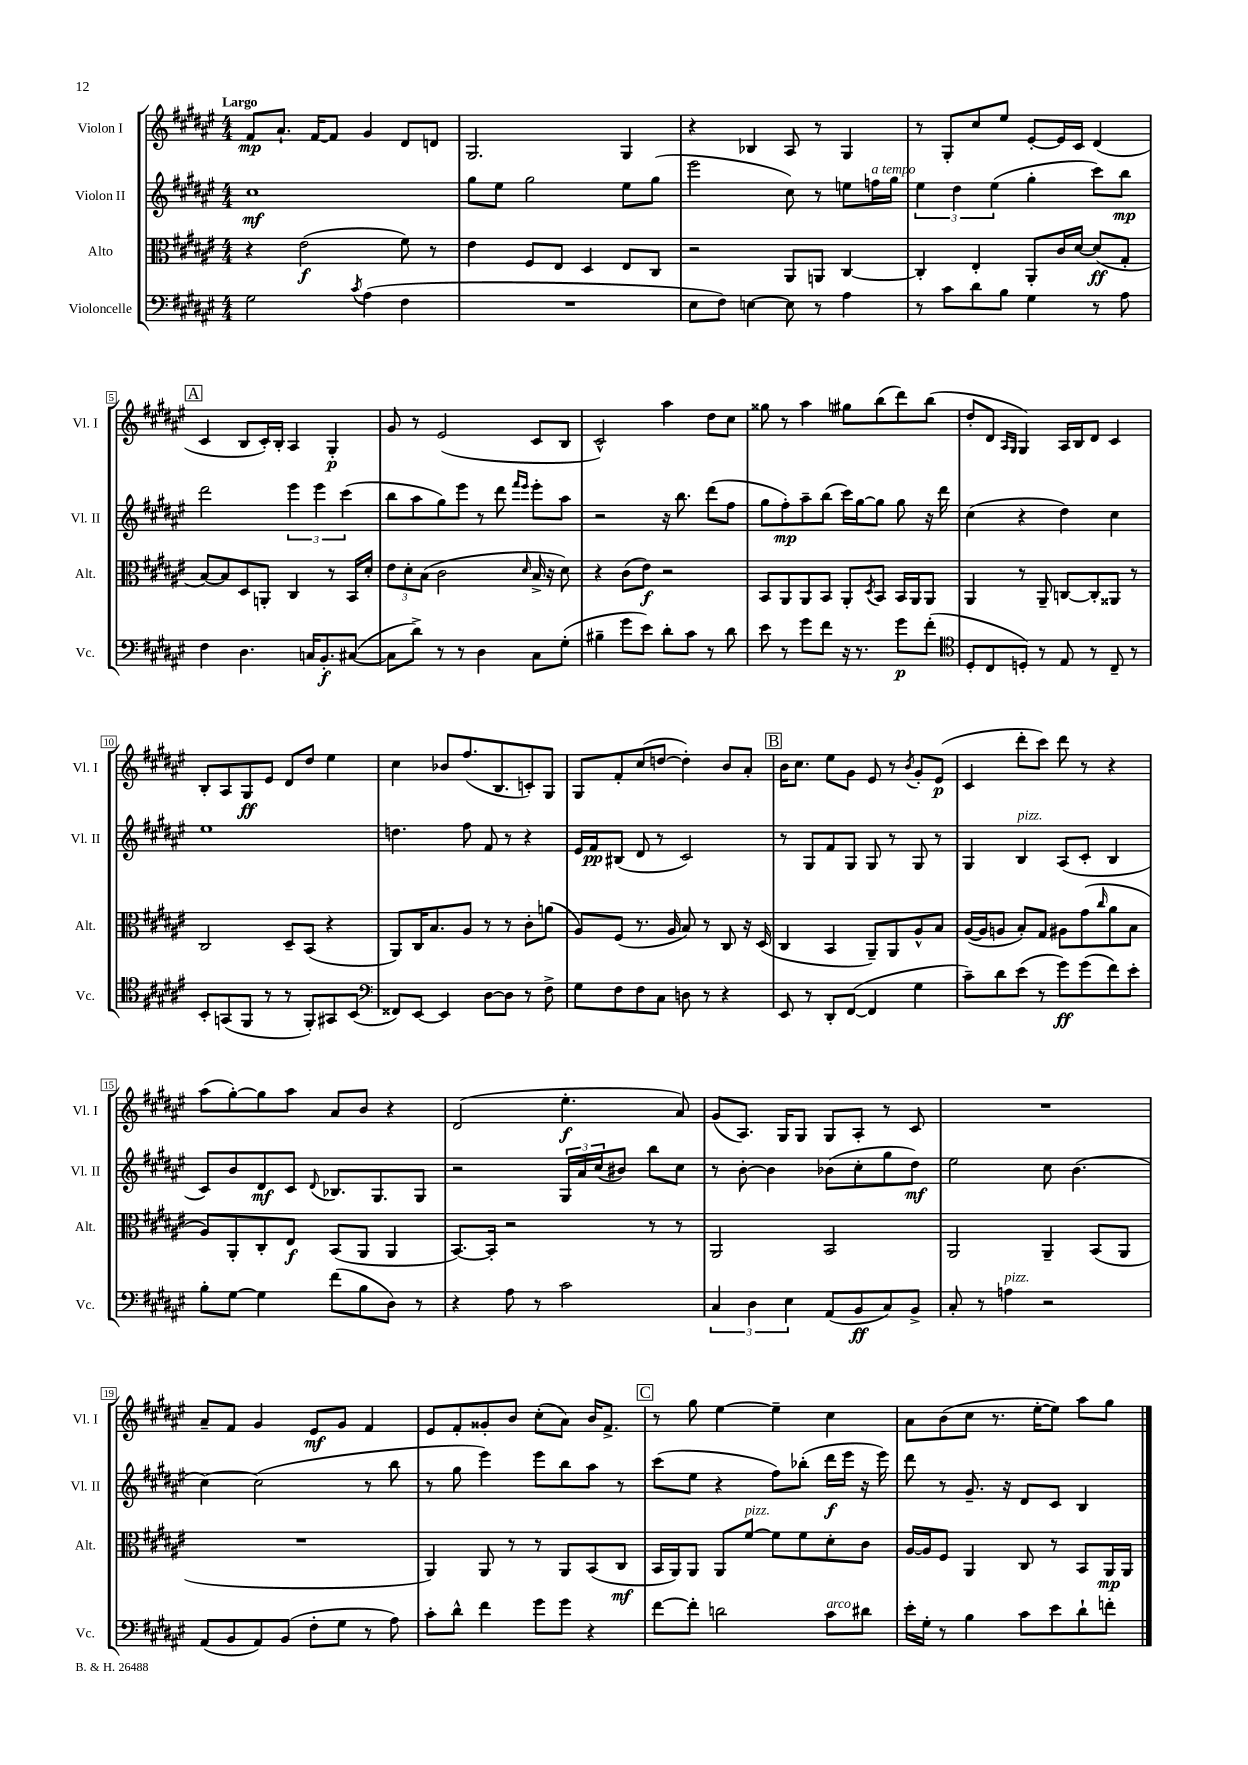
<<
\new StaffGroup <<
\new Staff = "s0" \with { instrumentName = "Violon I" shortInstrumentName = "Vl. I" } {
    \clef treble \key fis \major \numericTimeSignature \time 4/4 \tempo "Largo"
    fis'8\mp ais'8.-! fis'16~ fis'8 gis'4 dis'8 d'8 |
    gis2. gis4 |
    r4 bes4 ais8 r8 gis4 |
    r8 gis8-. cis''8 eis''8 eis'8~-. eis'16 cis'16 dis'4( |
    \mark \markup { \box "A" } cis'4 b8 cis'16-.) b16-. ais4 gis4-.\p |
    gis'8 r8 eis'2( cis'8 b8 |
    cis'2-^) ais''4 dis''8 cis''8 |
    gisis''8 r8 ais''4 gis''8 b''8( dis'''8) b''8( |
    dis''8-. dis'8 \grace { ais16 gis16 } gis4) ais16 b16 dis'8 cis'4 |
    b8-. ais8 gis8\ff eis'8 dis'8 dis''8 eis''4 |
    cis''4 bes'8 fis''8.( b8. c'8-.) gis8 |
    gis8 fis'8-. cis''8( d''8~ d''4-.) b'8 ais'8-. |
    \mark \markup { \box "B" } b'16 cis''8. eis''8 gis'8 eis'8 r8 \acciaccatura { b'8 } gis'8-. eis'8\p( |
    cis'4 dis'''8-. cis'''8) dis'''8 r8 r4 |
    ais''8( gis''8~-.) gis''8 ais''8 ais'8 b'8 r4 |
    dis'2( eis''4.-.\f ais'8) |
    gis'8( ais8.) gis16 gis8 gis8 ais8-. r8 cis'8 |
    R1 |
    ais'8-- fis'8 gis'4 eis'8\mf gis'8 fis'4 |
    eis'8 fis'8-. gisis'8-. b'8 cis''8-.( ais'8) b'16 fis'8.-> |
    \mark \markup { \box "C" } r8 gis''8 eis''4~ eis''4-- cis''4 |
    ais'8 b'8( cis''8 r8. eis''16~-. eis''8) ais''8 gis''8 \bar "|." |
}
\new Staff = "s1" \with { instrumentName = "Violon II" shortInstrumentName = "Vl. II" } {
    \clef treble \key fis \major \numericTimeSignature \time 4/4
    cis''1\mf |
    gis''8 eis''8 gis''2 eis''8 gis''8( |
    eis'''2 cis''8) r8 e''8 f''16^\markup { \italic "a tempo" } gis''16 |
    \tuplet 3/2 { eis''4 dis''4 eis''4( } gis''4-. cis'''8) b''8\mp |
    \mark \markup { \box "A" } dis'''2 \tuplet 3/2 { eis'''4 eis'''4 cis'''4( } |
    b''8 ais''8 gis''8) eis'''8 r8 dis'''8 \grace { fis'''16 eis'''16 } eis'''8-. ais''8 |
    r2 r16 b''8. dis'''8( fis''8 |
    gis''8 fis''8-.\mp) ais''8-- b''8( cis'''16) gis''16~ gis''8 gis''8 r16 dis'''16 |
    cis''4( r4 dis''4) cis''4 |
    eis''1 |
    d''4. fis''8 fis'8 r8 r4 |
    eis'16 fis'16\pp bis8( dis'8 r8 cis'2) |
    \mark \markup { \box "B" } r8 gis8 fis'8 gis8 gis8 r8 gis8 r8 |
    gis4 b4^\markup { \italic "pizz." } ais8( cis'8-. b4 |
    cis'8) b'8 dis'8\mf cis'8 \appoggiatura { dis'8 } bes8. gis8. gis8 |
    r2 \tuplet 3/2 { gis16 ais'16 cis''16( } bis'8) b''8 cis''8 |
    r8 b'8~-. b'4 bes'8( cis''8-. gis''8 dis''8\mf) |
    eis''2 cis''8 b'4.( |
    cis''4~) cis''2( r8 b''8 |
    r8 gis''8 eis'''4) eis'''8 b''8 ais''8 r8 |
    \mark \markup { \box "C" } cis'''8( eis''8 r4 fis''8) bes''8-.( dis'''16\f eis'''16 r16 eis'''16) |
    dis'''8 r8 gis'8.-- r16 dis'8 cis'8 b4 \bar "|." |
}
\new Staff = "s2" \with { instrumentName = "Alto" shortInstrumentName = "Alt." } {
    \clef alto \key fis \major \numericTimeSignature \time 4/4
    r4 eis'2\f( fis'8) r8 |
    eis'4 fis8 eis8 dis4 eis8 cis8 |
    r2 ais,8 a,8 cis4~ |
    cis4-. eis4-. ais,8-. cis'16 dis'16~ dis'8\ff( gis8-. |
    \mark \markup { \box "A" } b8~) b8 dis8 a,8-. cis4 r8 b,16 dis'16-. |
    \tuplet 3/2 { eis'8 dis'8-. b8( } cis'2 \grace { dis'16 } b16-> r16 dis'8) |
    r4 cis'8( eis'8\f) r2 |
    b,8 ais,8 ais,8 b,8 ais,8-. \acciaccatura { dis8 } b,8 b,16 ais,16 ais,8 |
    ais,4 r8 ais,8-- c8~ c8-. aisis,8 r8 |
    cis2 dis8-- b,8( r4 |
    ais,8) cis16 b8. ais8 r8 r8 cis'8-. a'8( |
    ais8) fis8( r8. ais16 b8) r8 cis8 r16 dis16( |
    \mark \markup { \box "B" } cis4 b,4 ais,8--) ais,8 ais8-^ b8 |
    ais16~( ais16 a8 b8-.) gis8 ais8 gis'8( \grace { cis''16 } ais'8 b8 |
    ais8) ais,8-. cis8-. eis8\f b,8( ais,8 ais,4 |
    b,8.~) b,16-. r2 r8 r8 |
    ais,2 b,2 |
    ais,2 ais,4-- b,8( ais,8 |
    R1 |
    ais,4) ais,8 r8 r8 ais,8 b,8( cis8\mf |
    \mark \markup { \box "C" } b,16 ais,16) ais,8 ais,8 fis'8~^\markup { \italic "pizz." } fis'8 fis'8 dis'8-. cis'8 |
    ais16~ ais16 fis8 ais,4 cis8 r8 b,8 ais,16\mp ais,16 \bar "|." |
}
\new Staff = "s3" \with { instrumentName = "Violoncelle" shortInstrumentName = "Vc." } {
    \clef bass \key fis \major \numericTimeSignature \time 4/4
    gis2 \acciaccatura { cis'8 } ais4( fis4 |
    R1 |
    eis8 fis8) e4~ e8 r8 ais4 |
    r8 cis'8 dis'8 b8 gis4 r8 ais8 |
    \mark \markup { \box "A" } fis4 dis4. c16 b,8.-.\f cis8~( |
    cis8 dis'8->) r8 r8 dis4 cis8 gis8-.( |
    bis4-- gis'8 eis'8) dis'8-. cis'8 r8 dis'8 |
    eis'8 r8 gis'8 fis'8 r16 r8. gis'8\p fis'8-.( |
    \clef tenor dis8-. cis8 d8-.) r8 eis8 r8 cis8-- r8 |
    b,8-. g,8( fis,8 r8 r8 fis,8-.) gis,8 b,8( |
    \clef bass fisis,8) eis,8~ eis,4 dis8~ dis8 r8 fis8-> |
    gis8 fis8 fis8 cis8 d8 r8 r4 |
    \mark \markup { \box "B" } eis,8 r8 dis,8-. fis,8~( fis,4 gis4 |
    cis'8--) dis'8 eis'8( r8 gis'8\ff) gis'8( fis'8) eis'8-. |
    b8-. gis8~ gis4 fis'8( b8 dis8) r8 |
    r4 ais8 r8 cis'2 |
    \tuplet 3/2 { cis4 dis4 eis4 } ais,8( b,8\ff cis8) b,8-> |
    cis8-. r8 a4^\markup { \italic "pizz." } r2 |
    ais,8( b,8 ais,8) b,8( fis8-. gis8 r8 ais8) |
    cis'8-. dis'8-^ fis'4 gis'8 gis'8 r4 |
    \mark \markup { \box "C" } fis'8~ fis'8-. d'2 cis'8^\markup { \italic "arco" } dis'8 |
    eis'16-. gis16-. r8 b4 cis'8 eis'8 dis'8-! f'8-. \bar "|." |
}
>>
>>
\layout { \context { \Score \override BarNumber.stencil = #(make-stencil-boxer 0.1 0.3 ly:text-interface::print) } }
